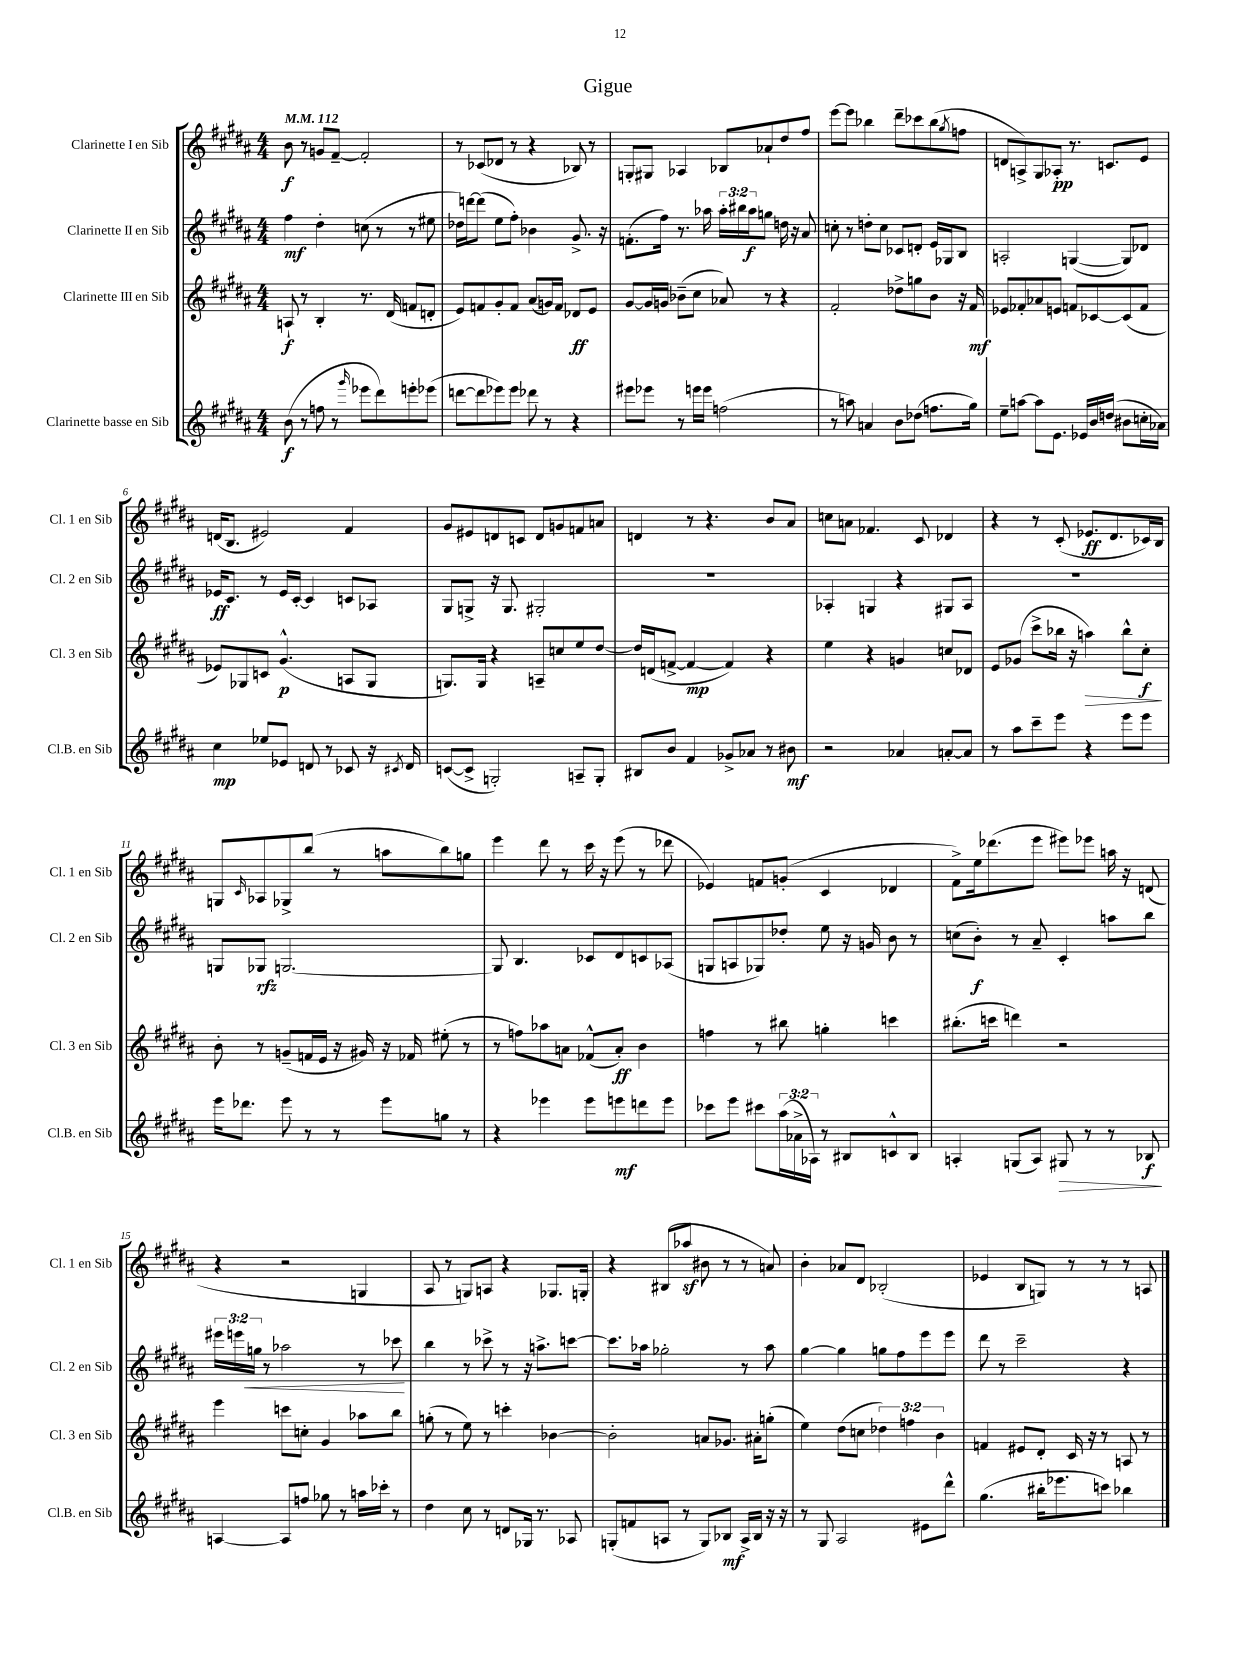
\header { title = "Gigue" }
<<
\new StaffGroup <<
\new Staff = "s0" \with { instrumentName = "Clarinette I en Sib" shortInstrumentName = "Cl. 1 en Sib" } {
    \clef treble \key b \major \numericTimeSignature \time 4/4 \tempo 4 = 112
    b'8\f r8 g'8 fis'8~-- fis'2-. |
    r8 ces'8( des'8 r8 r4 bes8) r8 |
    g8-. gis8 aes4 bes8 aes'8-! dis''8 fis''8 |
    e'''8~ e'''8 bes''4 dis'''8-- ces'''8 bes''8( \acciaccatura { gis''8 } f''8 |
    d'8 a8->) gis8 aes8-.\pp r8. c'8. e'8 |
    d'16( b8. eis'2) fis'4 |
    gis'8 eis'8 d'8 c'8 d'8 g'8 f'8 a'8 |
    d'4 r8 r4. b'8 ais'8 |
    c''8 a'8 fes'4. cis'8 des'4 |
    r4 r8 cis'8-.( ees'8.\ff dis'8. ces'16) b16 |
    g8 \grace { cis'16 } aes8 ges8-> b''8( r8 a''8 b''8) g''8 |
    e'''4 dis'''8 r8 cis'''16 r16 e'''8( r8 des'''8 |
    ees'4) f'8 g'8-.( cis'4 des'4 |
    fis'8->) e''16 des'''8.( e'''8 eis'''8) ees'''8 a''16 r16 d'8( |
    r4 r2 g4 |
    ais8 r8 g8) a8 r4 ges8. g16-. |
    r4 bis8( aes''8\sf bis'8 r8 r8 a'8) |
    b'4-. aes'8 dis'8 bes2-.( |
    ees'4 b8 g8) r8 r8 r8 a8 \bar "|." |
}
\new Staff = "s1" \with { instrumentName = "Clarinette II en Sib" shortInstrumentName = "Cl. 2 en Sib" } {
    \clef treble \key b \major \numericTimeSignature \time 4/4 \override Staff.TupletNumber.text = #tuplet-number::calc-fraction-text
    fis''4\mf dis''4-. c''8( r8 r8 eis''8 |
    des''16) d'''16~ d'''8( e''8 fis''8-.) bes'4 gis'8.-> r16 |
    f'8.-.( fis''16) r8. aes''16 \tuplet 3/2 { aes''16-. bis''16 aes''16\f } g''8 d''16 r16 ais'8 |
    c''8-. r8 d''8-. c''8 ces'8 d'8-. e'16 ges16 b8 |
    a2-. g4~( g8) des'8 |
    ees'16\ff cis'8. r8 ees'16 cis'16~-. cis'4 c'8 aes8 |
    gis8 g8-> r16 g8. gis2-. |
    R1 |
    aes4-. g4 r4 gis8 aes8 |
    R1 |
    g8 ges8\rfz g2.~ |
    g8 b4. ces'8 dis'8 c'8 aes8( |
    g8 a8 ges8) des''8-. e''8 r16 g'16 b'8 r8 |
    c''8( b'8-.\f) r8 ais'8-- cis'4-. a''8 b''8 |
    \tuplet 3/2 { eis'''16 e'''16 g''16\< } r8 aes''2 r8 ces'''8\! |
    b''4 r8 ces'''8-> r8 r16 a''8.-> c'''8~ |
    c'''8. aes''16 ges''2-. r8 aes''8 |
    gis''4~ gis''4 g''8 fis''8 e'''8 e'''8 |
    dis'''8 r8 cis'''2-- r4 \bar "|." |
}
\new Staff = "s2" \with { instrumentName = "Clarinette III en Sib" shortInstrumentName = "Cl. 3 en Sib" } {
    \clef treble \key b \major \numericTimeSignature \time 4/4 \override Staff.TupletNumber.text = #tuplet-number::calc-fraction-text
    a8-!\f r8 b4-. r8. dis'16( f'8 d'8-. |
    e'8) f'8 gis'8-. f'8 ais'8( g'16) f'16 des'8\ff e'8 |
    gis'8~ gis'16 g'16 bes'8--( cis''8 aes'8) r8 r4 |
    fis'2-. des''8-> g''8 b'8 r16 fis'16\mf |
    ees'8 fes'8-. aes'8 e'8 f'8 ces'8~ ces'8( f'8 |
    ees'8) ges8 c'8 gis'4.-^\p( a8 ges8 |
    g8.) g16 r4 a8-- c''8 e''8 dis''8~ |
    dis''16 d'16( f'8~-> f'4~\mp f'4) r4 |
    e''4 r4 g'4 c''8 des'8 |
    e'8 ges'8( cis'''8-> bes''16 r16 a''4\>) bes''8-^ cis''8-.\f\! |
    b'8-. r8 g'8--( f'16 e'16 r16 gis'16) r16 fes'16 eis''8-.( r8 |
    r8 f''8) aes''8 a'8 fes'8-^( a'8-.\ff) b'4 |
    f''4 r8 bis''8 g''4-. c'''4 |
    bis''8.-.( c'''16 d'''4) r2 |
    e'''4 c'''8 c''8-. gis'4 aes''8 b''8 |
    g''8-.( r8 e''8) r8 c'''4-. bes'4~ |
    bes'2-. a'8 ges'8. ais'16-. g''8-.( |
    e''4) dis''8( c''8 \tuplet 3/2 { des''4) f''4 b'4 } |
    f'4 eis'8 dis'8-. cis'16 r16 r8 a8 r8 \bar "|." |
}
\new Staff = "s3" \with { instrumentName = "Clarinette basse en Sib" shortInstrumentName = "Cl.B. en Sib" } {
    \clef treble \key b \major \numericTimeSignature \time 4/4 \override Staff.TupletNumber.text = #tuplet-number::calc-fraction-text
    b'8\f( r8 f''8 r8 \grace { gis'''16 } ees'''8 dis'''8) e'''8-. ees'''8( |
    d'''8~ d'''8 ees'''8) ees'''8 des'''8 r8 r4 |
    eis'''8 ees'''8 r8 e'''16 e'''16 f''2( |
    r8 a''8) a'4 b'8 des''8( f''8. gis''16) |
    e''8-- a''8~ a''8 e'8. ees'16 b'16 d''16( bis'8 c''16-. aes'16) |
    cis''4\mp ees''8 ees'8 d'8 r8 ces'8 r16 \acciaccatura { cis'8 } d'16 |
    c'8~( c'8-> g2-.) a8-- g8-. |
    bis8 b'8 fis'4 ges'8-> aes'8 r8 bis'8\mf |
    r2 aes'4 a'8~-. a'8 |
    r8 ais''8 cis'''8-- e'''8 r4 e'''8 e'''8 |
    e'''16 des'''8. e'''8 r8 r8 e'''8 g''8 r8 |
    r4 ees'''4 ees'''8 e'''8\mf d'''8 e'''8 |
    ces'''8 e'''8 cis'''8 \tuplet 3/2 { ais''16( aes'16-> aes16) } r8 bis8 c'8-^ bis8 |
    a4-. g8( a8) gis8\> r8 r8 bes8\f\! |
    a4~ a8 f''8 ges''8 r8 a''16 ces'''16-. r8 |
    dis''4 cis''8 r8 d'8 ges16 r8. aes8 |
    g8-.( f'8 a8 r8 g8) bes8\mf a16-> bes16 r16 r16 |
    r8 gis8 ais2 eis'8 dis'''8-^ |
    gis''4.( bis''16-. ees'''8. c'''8) bes''4 \bar "|." |
}
>>
>>
